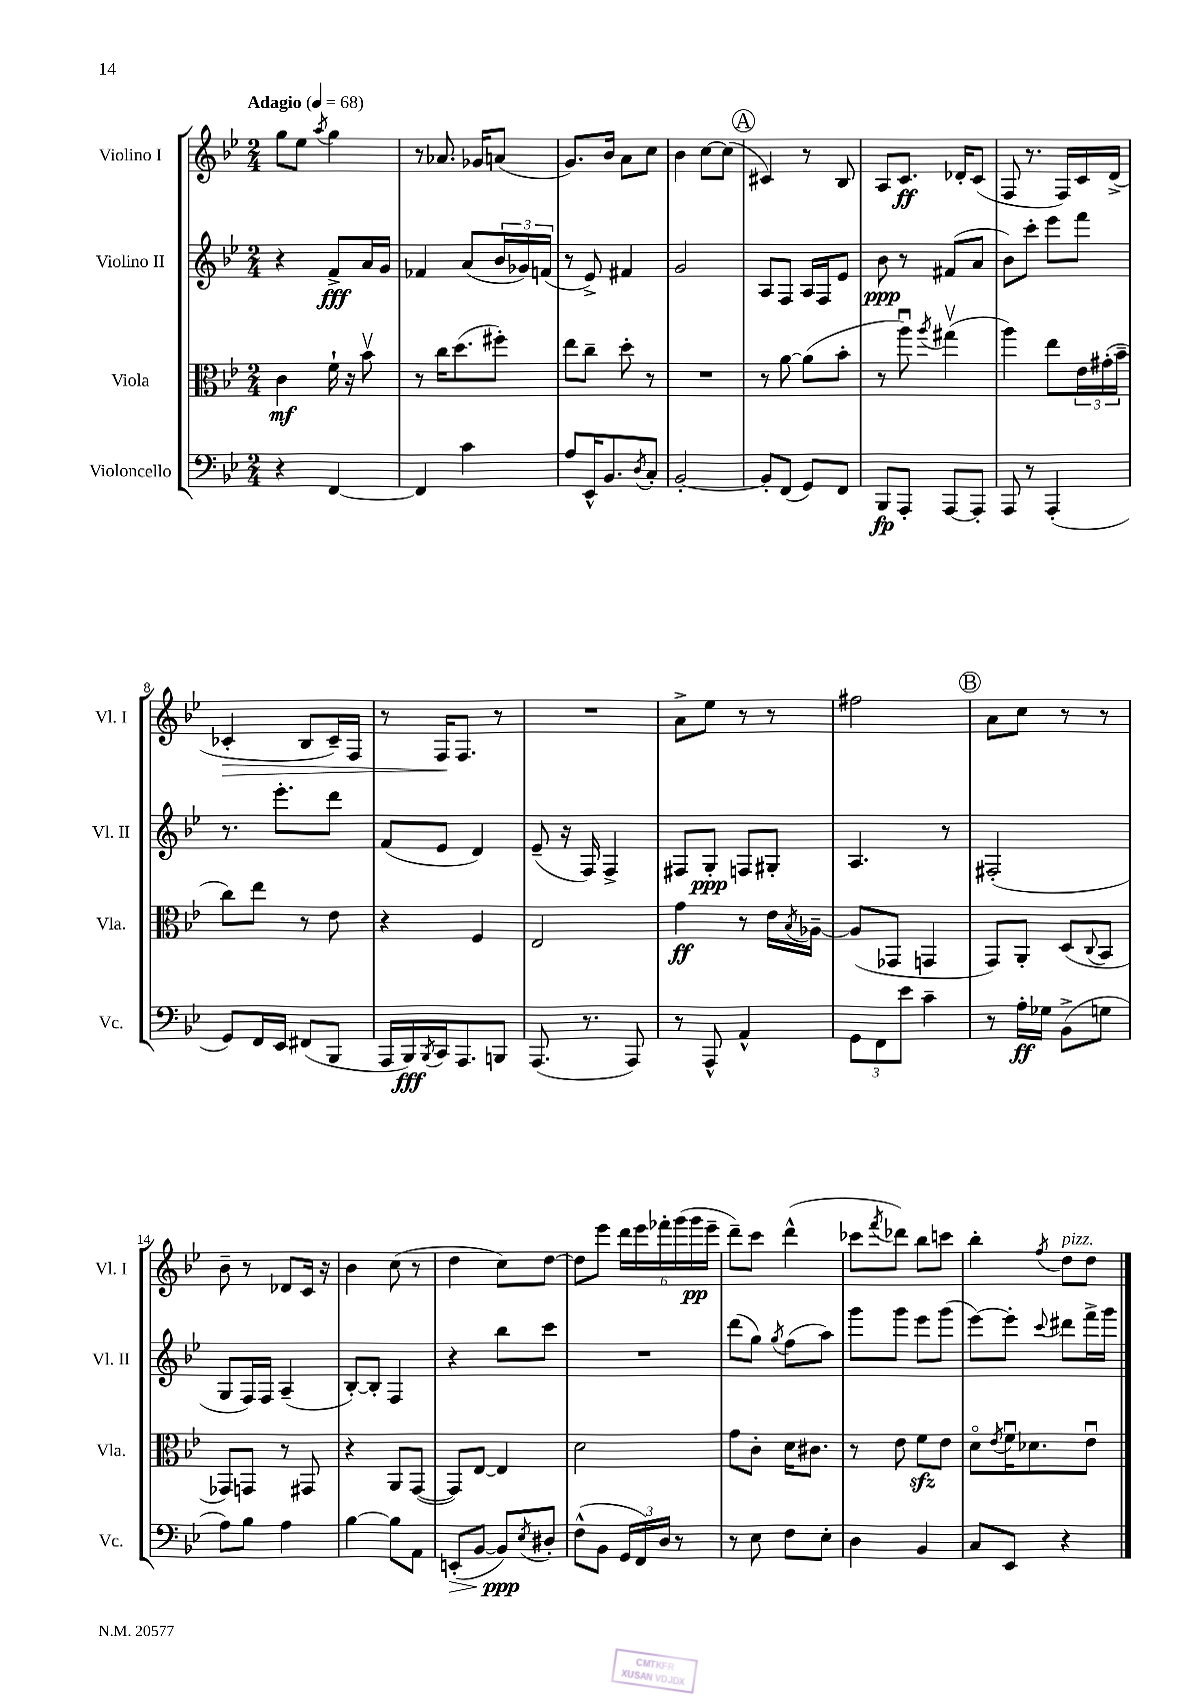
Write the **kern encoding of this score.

**kern	**kern	**kern	**kern
*staff4	*staff3	*staff2	*staff1
*clefF4	*clefC3	*clefG2	*clefG2
*k[b-e-]	*k[b-e-]	*k[b-e-]	*k[b-e-]
*M2/4	*M2/4	*M2/4	*M2/4
*MM68	*MM68	*MM68	*MM68
4r	4c	4r	8gg
.	.	.	8ee-
.	.	.	8qaa
[4FF	16f`	8f^	4gg
.	16r	.	.
.	8b-v	16a	.
.	.	16g	.
=	=	=	=
4FF]	8r	4f-	8r
.	16cc	.	8.a-
.	(8.dd	.	.
4c	.	(8a	.
.	.	.	16g-
.	8ff#')	24b-	(8a
.	.	24g-)	.
.	.	(24f	.
=	=	=	=
8A	8ee-	8r	8.g)
16EE-^^	8cc~	8e-^)	.
8.BB-	.	.	16b-
.	8dd'	4f#	8a
8qD	.	.	.
8C'	8r	.	8cc
=	=	=	=
[2BB-'	2r	2g	4b-
.	.	.	[8cc
.	.	.	(8cc]
=	=	=	=
8BB-']	8r	8A	4c#)
(8FF	[8a	8F	.
8GG)	(8a]	16A	8r
.	.	16F	.
8FF	8b-'	8e-	8B-
=	=	=	=
8BBB-	8r	8b-	8A
8AAA'	8aau)	8r	8.c
.	8qaa	.	.
[8AAA	(4gg#v	(8f#	.
.	.	.	16d-'
8AAA']	.	8a	(8c
=	=	=	=
8AAA	4aa)	8b-)	8F
8r	.	8ccc'	8.r
(4AAA'	8ee-	8eee-	.
.	.	.	16F)
.	24e-	8fff	16c
.	(24g#'	.	.
.	.	.	(16d^
.	24b-~	.	.
=	=	=	=
8GG)	8cc)	8.r	4c-'
16FF	8ee-	.	.
16EE-	.	8.eee-'	.
(8FF#	8r	.	8B-
8BBB-	8e-	8ddd	16c-~)
.	.	.	16F
=	=	=	=
16AAA	4r	(8f	8r
16BBB-)	.	.	.
8qBBB-	.	.	.
16CC	.	8e-	16F
8.AAA	.	.	8.F
.	4F	4d)	.
8BBB	.	.	8r
=	=	=	=
(8.AAA	2E-	(8e-~	2r
.	.	16r	.
8.r	.	16F)	.
.	.	4F^	.
8AAA)	.	.	.
=	=	=	=
8r	4g	8F#	8a^
8AAA^^	.	8G'	8ee-
4AA^^	8r	8F	8r
.	16e-	8G#'	8r
.	8qB-	.	.
.	[16A-~	.	.
=	=	=	=
12GG	(8A-]	4.A	2ff#
12FF	.	.	.
.	8GG-	.	.
12e-	.	.	.
4c~	4GG	.	.
.	.	8r	.
=	=	=	=
8r	8GG)	(2F#'	8a
16A'	8AA'	.	8cc
16G-	.	.	.
(8BB-^	(8D	.	8r
.	8qqC	.	.
8G	8BB-	.	8r
=	=	=	=
8A)	8GG-)	8G	8b-~
8B-	8GG	16F)	8r
.	.	16F	.
4A	8r	(4A~	8d-
.	8GG#	.	16c
.	.	.	16r
=	=	=	=
[4B-	4r	[8B-')	4b-
.	.	8B-']	.
8B-]	8AA	4F	(8cc
8AA	([8GG	.	8r
=	=	=	=
(8EE'	8GG])	4r	4dd
[8BB-	[8E-	.	.
8BB-])	4E-]	8bb-	8cc)
8qE-	.	.	.
8D#'	.	8ccc	[8dd
=	=	=	=
(8F^^	2d	2r	8dd]
8BB-	.	.	8eee-
24GG	.	.	24ddd
24FF)	.	.	24eee-
24D	.	.	24fff-'
8r	.	.	(24ggg
.	.	.	24ggg
.	.	.	24eee-~
=	=	=	=
8r	8g	(8ddd	8ddd~)
8E-	8c'	8gg)	8ccc
.	.	8qgg	.
8F	16d	(8ff	(4ddd^^
.	8.c#	.	.
8E-'	.	8aa)	.
=	=	=	=
4D	8r	8ggg	8ccc-
.	.	.	8qfff
.	8e-	8ggg	8ddd-)
4BB-	8f	8eee-	8bb-
.	8e-	(8ggg	8ccc
=	=	=	=
8C	8do	[8eee-)	4bb-'
.	8qe-	.	.
8EE-	16fu	8eee-']	.
.	8.d-	.	.
.	.	8qqccc	8qff
4r	.	8ddd#	8dd
.	8e-u	16fff^	8dd
.	.	16ggg	.
==	==	==	==
*-	*-	*-	*-
